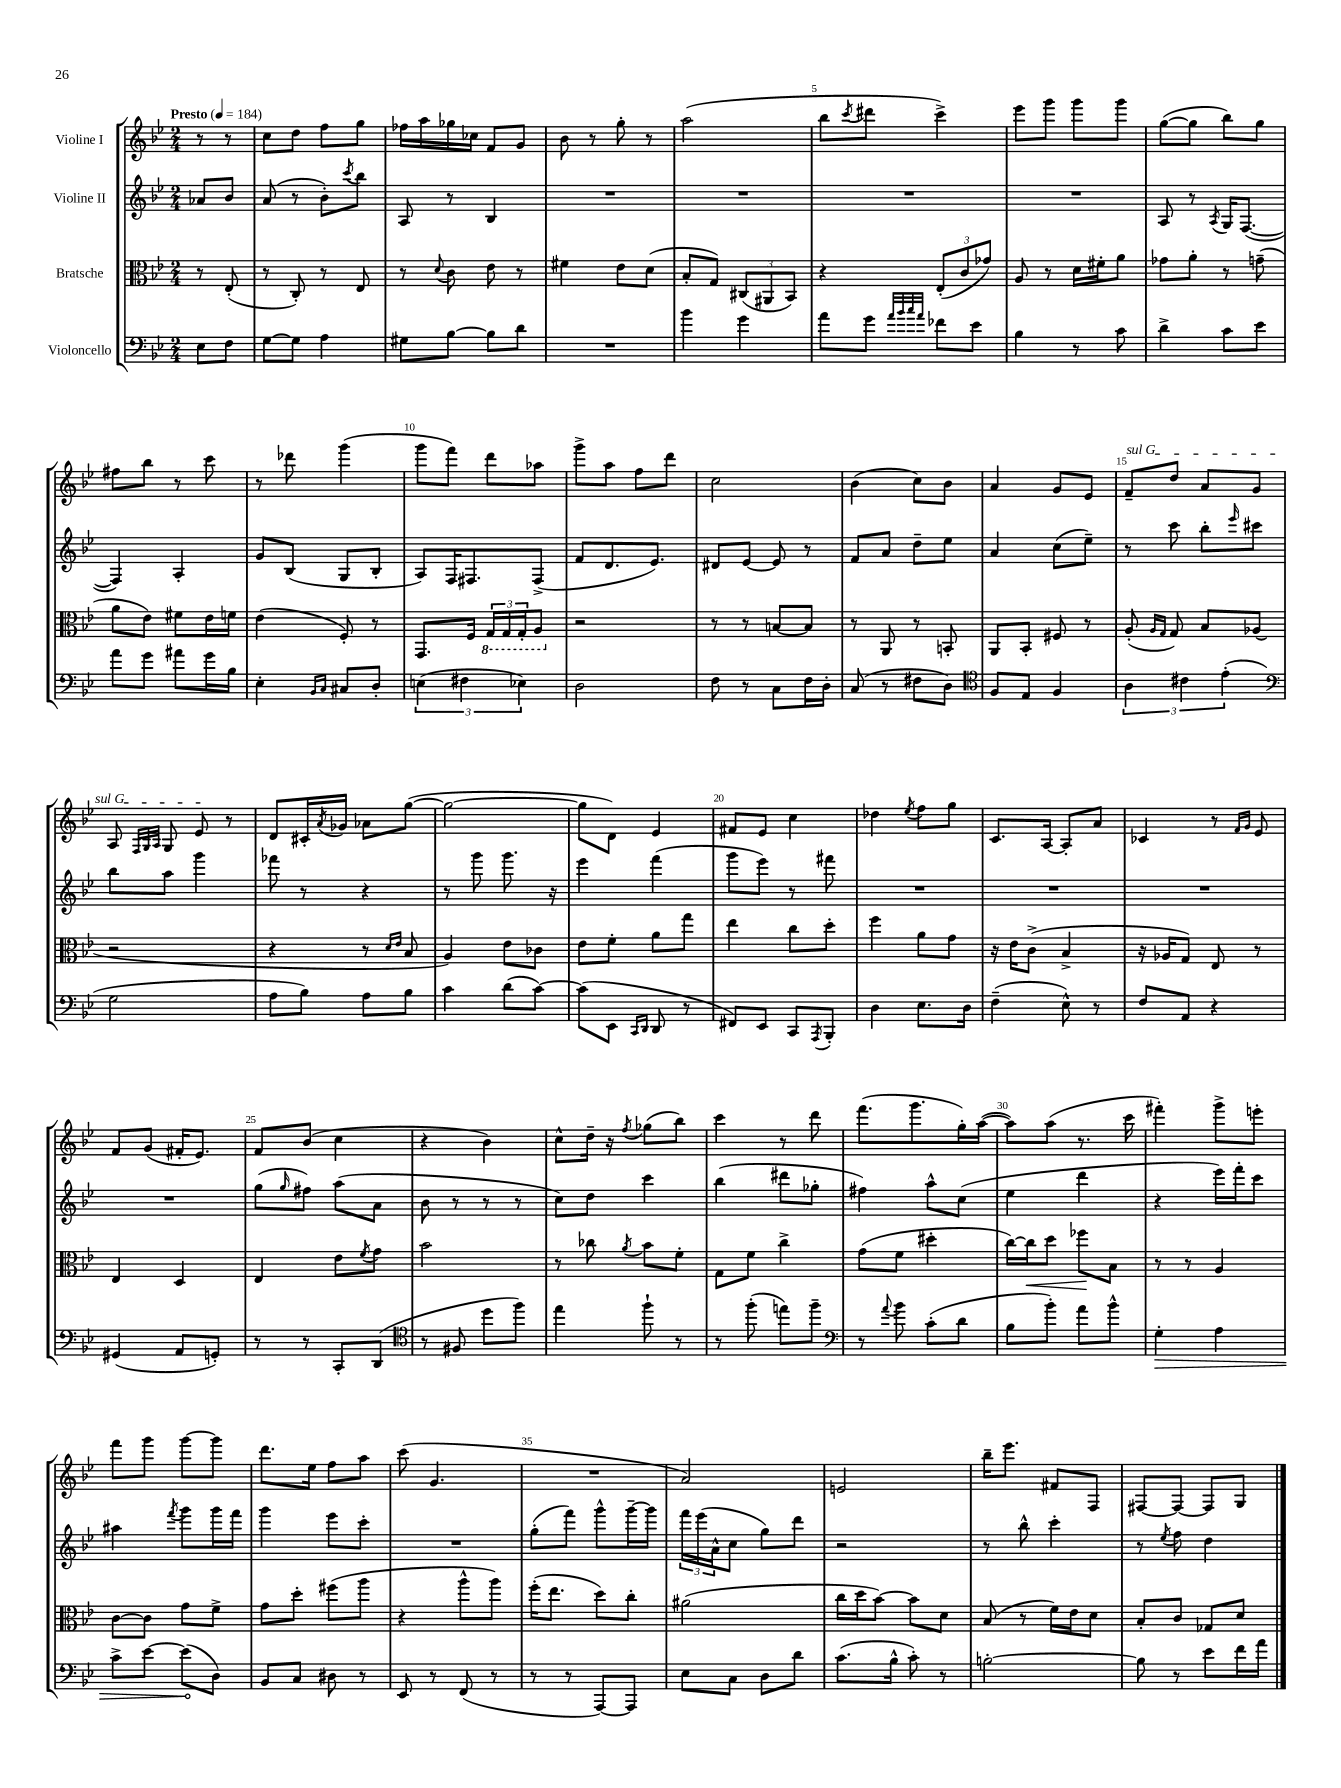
<<
\new StaffGroup <<
\new Staff = "s0" \with { instrumentName = "Violine I" } {
    \clef treble \key bes \major \numericTimeSignature \time 2/4 \partial 4 \tempo "Presto" 4 = 184
    r8 r8 |
    c''8 d''8 f''8 g''8 |
    fes''16 a''16 ges''16 ces''16 f'8 g'8 |
    bes'8 r8 g''8-. r8 |
    a''2( |
    bes''8 \acciaccatura { c'''8 } dis'''8 c'''4->) |
    ees'''8 g'''8 g'''8 g'''8 |
    g''8~( g''8 bes''8) g''8 |
    fis''8 bes''8 r8 c'''8 |
    r8 des'''8 g'''4( |
    g'''8 f'''8) d'''8 aes''8 |
    g'''8-> a''8 f''8 d'''8 |
    c''2 |
    bes'4( c''8) bes'8 |
    a'4 g'8 ees'8 |
    \once \override TextSpanner.bound-details.left.text = \markup { \italic "sul G" } f'8--\startTextSpan d''8 a'8 g'8 |
    a8 \grace { f32 g32 a32 } g8 ees'8\stopTextSpan r8 |
    d'8 cis'16-. \acciaccatura { a'8 } ges'16 aes'8 g''8~( |
    g''2~ |
    g''8 d'8) ees'4 |
    fis'8 ees'8 c''4 |
    des''4 \acciaccatura { ees''8 } f''8 g''8 |
    c'8. a16~ a8-. a'8 |
    ces'4 r8 \grace { f'16 g'16 } ees'8 |
    f'8 g'8( fis'16-. ees'8.) |
    f'8 bes'8( c''4 |
    r4 bes'4) |
    c''8-^ d''16-- r16 \acciaccatura { f''8 } ges''8( bes''8) |
    c'''4 r8 d'''8 |
    f'''8.( g'''8. g''16-.) a''16~( |
    a''8) a''8( r8. c'''16 |
    fis'''4-.) g'''8-> e'''8-. |
    f'''8 g'''8 g'''8~ g'''8 |
    d'''8. ees''16 f''8 a''8 |
    c'''8( g'4. |
    R2 |
    a'2) |
    e'2 |
    bes''16-- ees'''8. fis'8 f8 |
    fis8~ fis8~ fis8 g8 \bar "|." |
}
\new Staff = "s1" \with { instrumentName = "Violine II" } {
    \clef treble \key bes \major \numericTimeSignature \time 2/4 \partial 4
    aes'8 bes'8 |
    a'8( r8 bes'8-.) \acciaccatura { c'''8 } bes''8 |
    a8 r8 bes4 |
    R2 |
    R2 |
    R2 |
    R2 |
    a8 r8 \acciaccatura { a8 } g16 f8.~( |
    f4) a4-. |
    g'8 bes8( g8 bes8-. |
    a8) f16 fis8. fis8->( |
    f'8 d'8. ees'8.) |
    dis'8 ees'8~ ees'8 r8 |
    f'8 a'8 d''8-- ees''8 |
    a'4 c''8( ees''8--) |
    r8 c'''8 bes''8-. \grace { ees'''16 } cis'''8 |
    bes''8 a''8 g'''4 |
    fes'''8 r8 r4 |
    r8 g'''8 g'''8. r16 |
    ees'''4 f'''4( |
    g'''8 ees'''8) r8 fis'''8 |
    R2 |
    R2 |
    R2 |
    R2 |
    g''8( \grace { g''16 } fis''8) a''8( a'8 |
    bes'8 r8 r8 r8 |
    c''8) d''8 c'''4 |
    bes''4( dis'''8 ges''8-. |
    fis''4) a''8-^ c''8( |
    ees''4 d'''4 |
    r4 ees'''16) f'''16-. c'''8 |
    ais''4 \acciaccatura { f'''8 } g'''8 g'''16 f'''16 |
    g'''4 ees'''8 c'''8-. |
    R2 |
    g''8-.( f'''8) g'''8-^ g'''16~-- g'''16 |
    \tuplet 3/2 { f'''16 ees'''16( a'16-^ } c''8 g''8) d'''8 |
    r2 |
    r8 bes''8-^ c'''4-. |
    r8 \acciaccatura { ees''8 } f''8 d''4 \bar "|." |
}
\new Staff = "s2" \with { instrumentName = "Bratsche" } {
    \clef alto \key bes \major \numericTimeSignature \time 2/4 \partial 4
    r8 ees8-.( |
    r8 c8-.) r8 ees8 |
    r8 \appoggiatura { d'8 } c'8 ees'8 r8 |
    fis'4 ees'8 d'8( |
    bes8-. g8) \tuplet 3/2 { cis8( ais,8 bes,8) } |
    r4 \tuplet 3/2 { ees8-.( c'8 ges'8) } |
    a8 r8 d'16 fis'16-. a'8 |
    ges'8 a'8-. r8 g'8--( |
    a'8 ees'8) fis'8 ees'16 f'16 |
    ees'4( f8-.) r8 |
    g,8. f16 \tuplet 3/2 { \ottava #-1 g,16 g,16 g,16-. } a,8 \ottava #0 |
    r2 |
    r8 r8 b8~ b8 |
    r8 a,8 r8 b,8-. |
    a,8 bes,8-. fis8 r8 |
    a8-.( \grace { a16 g16 } g8) bes8 aes8( |
    r2 |
    r4 r8 \grace { d'16 ees'16 } bes8 |
    a4) ees'8 ces'8 |
    ees'8 f'8-. a'8 g''8 |
    ees''4 c''8 d''8-. |
    f''4 a'8 g'8 |
    r16 ees'16 c'8->( bes4-> |
    r16 aes16 g8) ees8 r8 |
    ees4 d4 |
    ees4 ees'8 \acciaccatura { f'8 } g'8 |
    bes'2 |
    r8 ces''8 \acciaccatura { a'8 } bes'8 f'8-. |
    g8 f'8 c''4-> |
    g'8( f'8 dis''4-. |
    c''16~) c''16\< d''8 fes''8\! bes8 |
    r8 r8 a4 |
    c'8~ c'8 g'8 f'8-> |
    g'8 d''8-. fis''8( a''8 |
    r4 a''8-^ a''8) |
    f''16-.( ees''8. d''8) c''8-. |
    ais'2( |
    c''16 d''16 bes'8~) bes'8 d'8 |
    bes8( r8 f'16) ees'16 d'8 |
    bes8-. c'8 ges8 d'8 \bar "|." |
}
\new Staff = "s3" \with { instrumentName = "Violoncello" } {
    \clef bass \key bes \major \numericTimeSignature \time 2/4 \partial 4
    ees8 f8 |
    g8~ g8 a4 |
    gis8 bes8~ bes8 d'8 |
    R2 |
    bes'4 g'4 |
    a'8 g'8 \grace { a'32 bes'32 c''32 a'32 } fes'8 ees'8 |
    bes4 r8 c'8 |
    d'4-> c'8 ees'8 |
    a'8 g'8 ais'8 g'16 bes16 |
    ees4-. \grace { bes,16 c16 } cis8 d8-. |
    \tuplet 3/2 { e4( fis4 ees4) } |
    d2 |
    f8 r8 c8 f16 d16-. |
    c8( r8 fis8 d8) |
    \clef tenor f8 ees8 f4 |
    \tuplet 3/2 { a4 cis'4 ees'4-.( } |
    \clef bass g2 |
    a8 bes8) a8 bes8 |
    c'4 d'8( c'8~) |
    c'8( ees,8 \grace { c,16 d,16 } d,8 r8 |
    fis,8) ees,8 c,8 \acciaccatura { a,,8 } bes,,8-. |
    d4 ees8. d16 |
    f4--( ees8-^) r8 |
    f8 a,8 r4 |
    gis,4( a,8 g,8-.) |
    r8 r8 c,8-. d,8( |
    \clef tenor r8 fis8 d''8 f''8) |
    ees''4 f''8-! r8 |
    r8 f''8-.( e''8) f''8-- |
    \clef bass r8 \appoggiatura { a'8 } bes'8 c'8-.( d'8 |
    bes8 bes'8-.) a'8 bes'8-^ |
    \once \override Hairpin.circled-tip = ##t g4-.\> a4 |
    c'8-> ees'8~ ees'8\!( d8) |
    bes,8 c8 dis8 r8 |
    ees,8 r8 f,8( r8 |
    r8 r8 a,,8~) a,,8 |
    ees8 c8 d8 d'8 |
    c'8.( bes16-^ c'8-.) r8 |
    b2~-. |
    b8 r8 ees'8 f'16 a'16 \bar "|." |
}
>>
>>
\layout { \context { \Score \override BarNumber.break-visibility = ##(#f #t #t) barNumberVisibility = #(every-nth-bar-number-visible 5) } }
